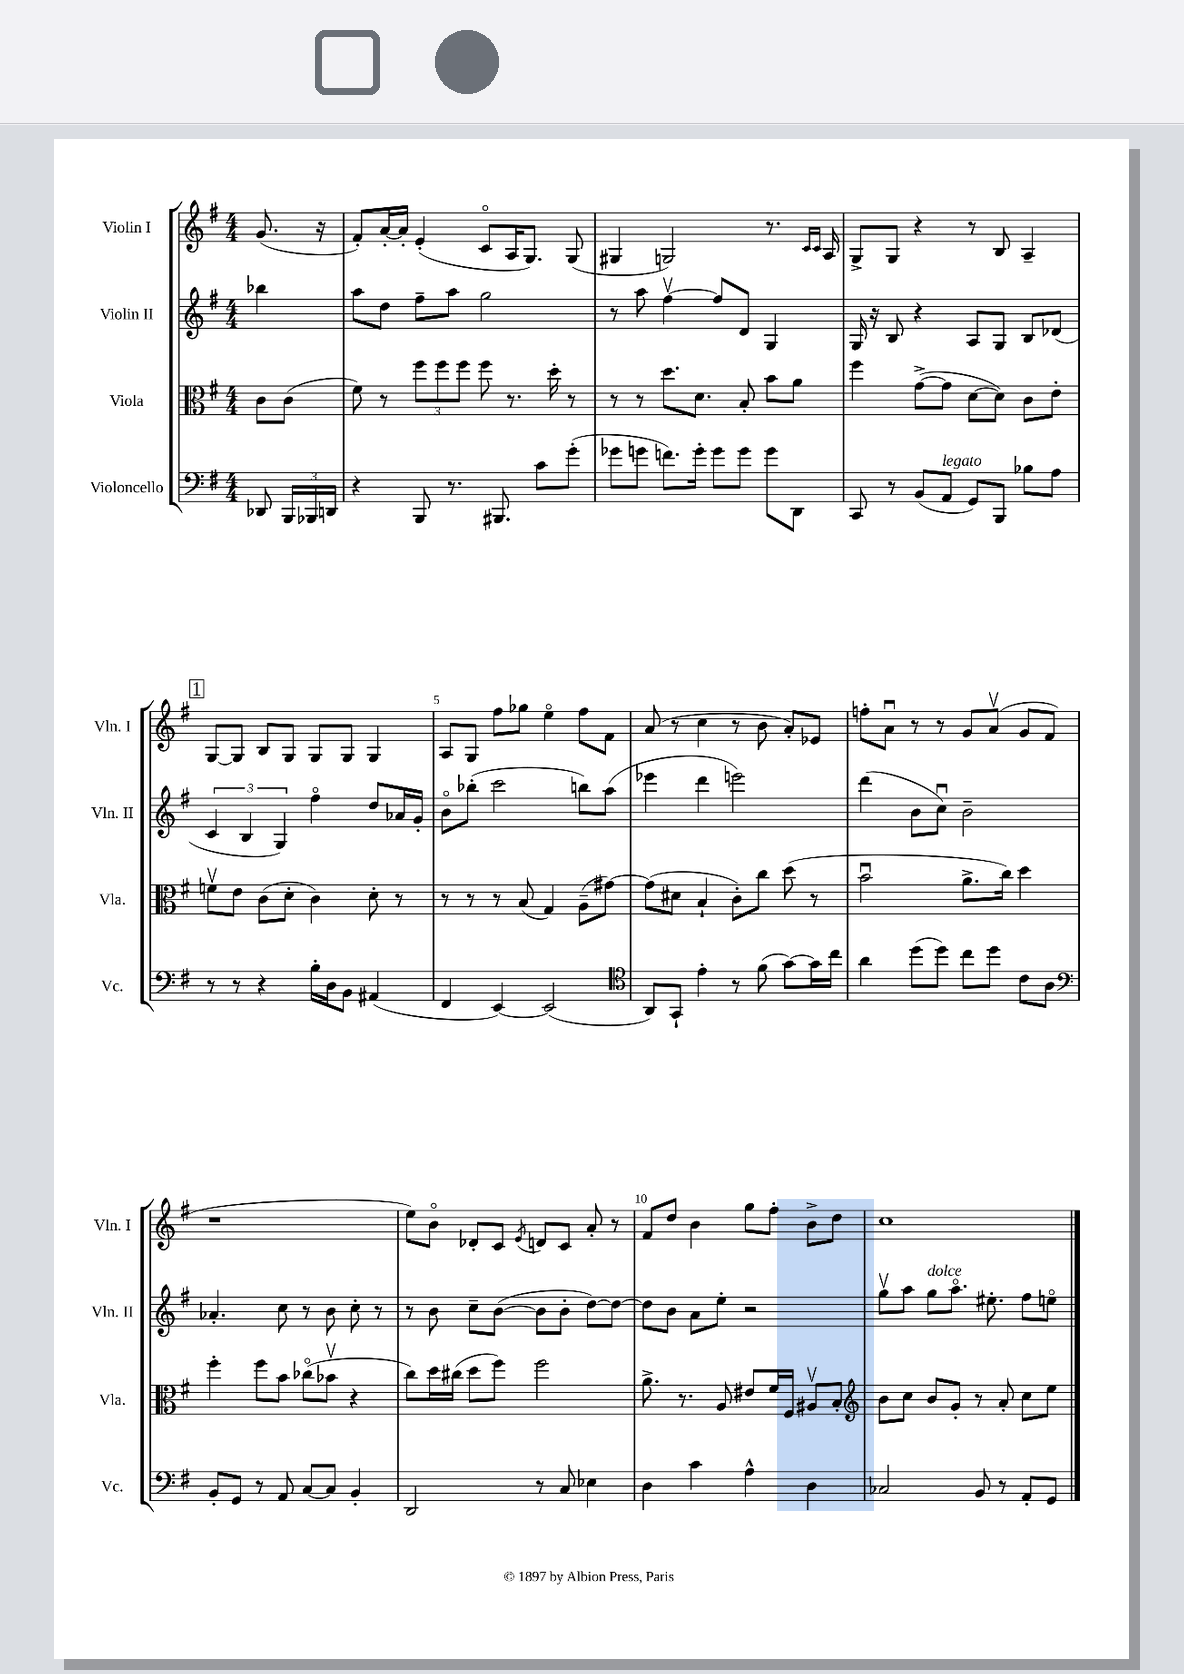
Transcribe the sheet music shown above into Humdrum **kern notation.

**kern	**kern	**kern	**kern
*staff4	*staff3	*staff2	*staff1
*clefF4	*clefC3	*clefG2	*clefG2
*k[f#]	*k[f#]	*k[f#]	*k[f#]
*M4/4	*M4/4	*M4/4	*M4/4
8DD-	8c	4bb-	(8.g
24BBB	(8c	.	.
24BBB-	.	.	.
.	.	.	16r
24DD	.	.	.
=	=	=	=
4r	8f#)	8aa	8f#')
.	8r	8dd	[16a'
.	.	.	16a']
8BBB	12ff#	8ff#~	(4e'
.	12ff#	.	.
8.r	.	8aa	.
.	12ff#	.	.
.	8ff#	2gg	8co
8.BBB#	.	.	.
.	8.r	.	16A
.	.	.	8.G)
8c	.	.	.
.	16dd'	.	.
(8g'	8r	.	(8G
=	=	=	=
8g-	8r	8r	4G#
8g	8r	8aa	.
8.f)	8.dd	[4ff#v	2G)
16g'	8.d	.	.
8g	.	8ff#]	.
8g	8B'	8d	.
8g	8b	4G	8.r
8DD	8a	.	.
.	.	.	16qqc
.	.	.	16qqc
.	.	.	16A
=	=	=	=
8CC	4ff#	16G	8G^
.	.	16r	.
8r	.	8B	8G
(8BB	([8g^	4r	4r
8AA	8g]	.	.
8GG)	[8d	8A	8r
8BBB	8d])	8G	8B
8B-	8c	8B	4A~
8A	8e'	(8d-	.
=	=	=	=
8r	8fv	6c	[8G
8r	8e	.	8G]
.	.	6B	.
4r	(8c	.	8B
.	.	6G)	.
.	8d'	.	8G
16B'	4c)	4ff#o	8G
16D	.	.	.
8BB	.	.	8G
(4AA#	8d'	8dd	4G
.	8r	16a-	.
.	.	16g'	.
=	=	=	=
4FF#	8r	8bo	8A
.	8r	(8bb-'	8G
[4EE)	8r	2ccc	8ff#
.	(8B	.	8gg-
(2EE]	4G)	.	4eeo
.	(8A~	8bb)	8ff#
.	[8g#)	(8aa	8f#
=	=	=	=
*clefC4	*	*	*
8AA)	(8g#]	4eee-	(8a
8GG`	8d#	.	8r
4e'	4B`	4ddd	4cc
8r	8c')	2eee)	8r
(8f#	8cc	.	8b
[8g)	(8dd	.	8a')
16g]	8r	.	8e-
16cc	.	.	.
=	=	=	=
4a	2bu	(4ddd	8ff'
.	.	.	8au
(8dd	.	8b	8r
8dd)	.	8ccu)	8r
8cc	8.a^	2b~	8g
8dd	.	.	(8av
.	16cc)	.	.
8c	4dd	.	8g
8A	.	.	8f#
=	=	=	=
*clefF4	*	*	*
8BB'	4ff#'	4.a-'	1r
8GG	.	.	.
8r	8ff#	.	.
8AA	8b	8cc	.
[8C	(8cc-o	8r	.
8C]	8b-v	8b	.
4BB'	4r	8cc'	.
.	.	8r	.
=	=	=	=
2DD	8cc)	8r	8ee)
.	16dd	8b	8bo
.	(16cc#	.	.
.	8dd	8cc~	8d-'
.	8ff#)	([8b	8c
.	.	.	8qe
8r	2ff#	8b]	8d
8C	.	8b'	8c
4E-	.	[8dd)	8a'
.	.	8dd_	8r
=	=	=	=
4D	8.a^	8dd]	8f#
.	.	8b	8dd
.	8.r	.	.
4c	.	8a	4b
.	8A	8ee'	.
4A^^	8e#	2r	8gg
.	16f#	.	8ff#'
.	16F#	.	.
4D	8A#v	.	8b^
.	8B'	.	8dd
=	=	=	=
*	*clefG2	*	*
2C-	8b	8ggv	1cc
.	8cc	8aa	.
.	8b	8gg	.
.	8g'	8.aao	.
8BB	8r	.	.
.	.	8.ee#'	.
8r	8a'	.	.
8AA'	8cc	8ff#	.
8GG	8ee	8eeo	.
==	==	==	==
*-	*-	*-	*-
